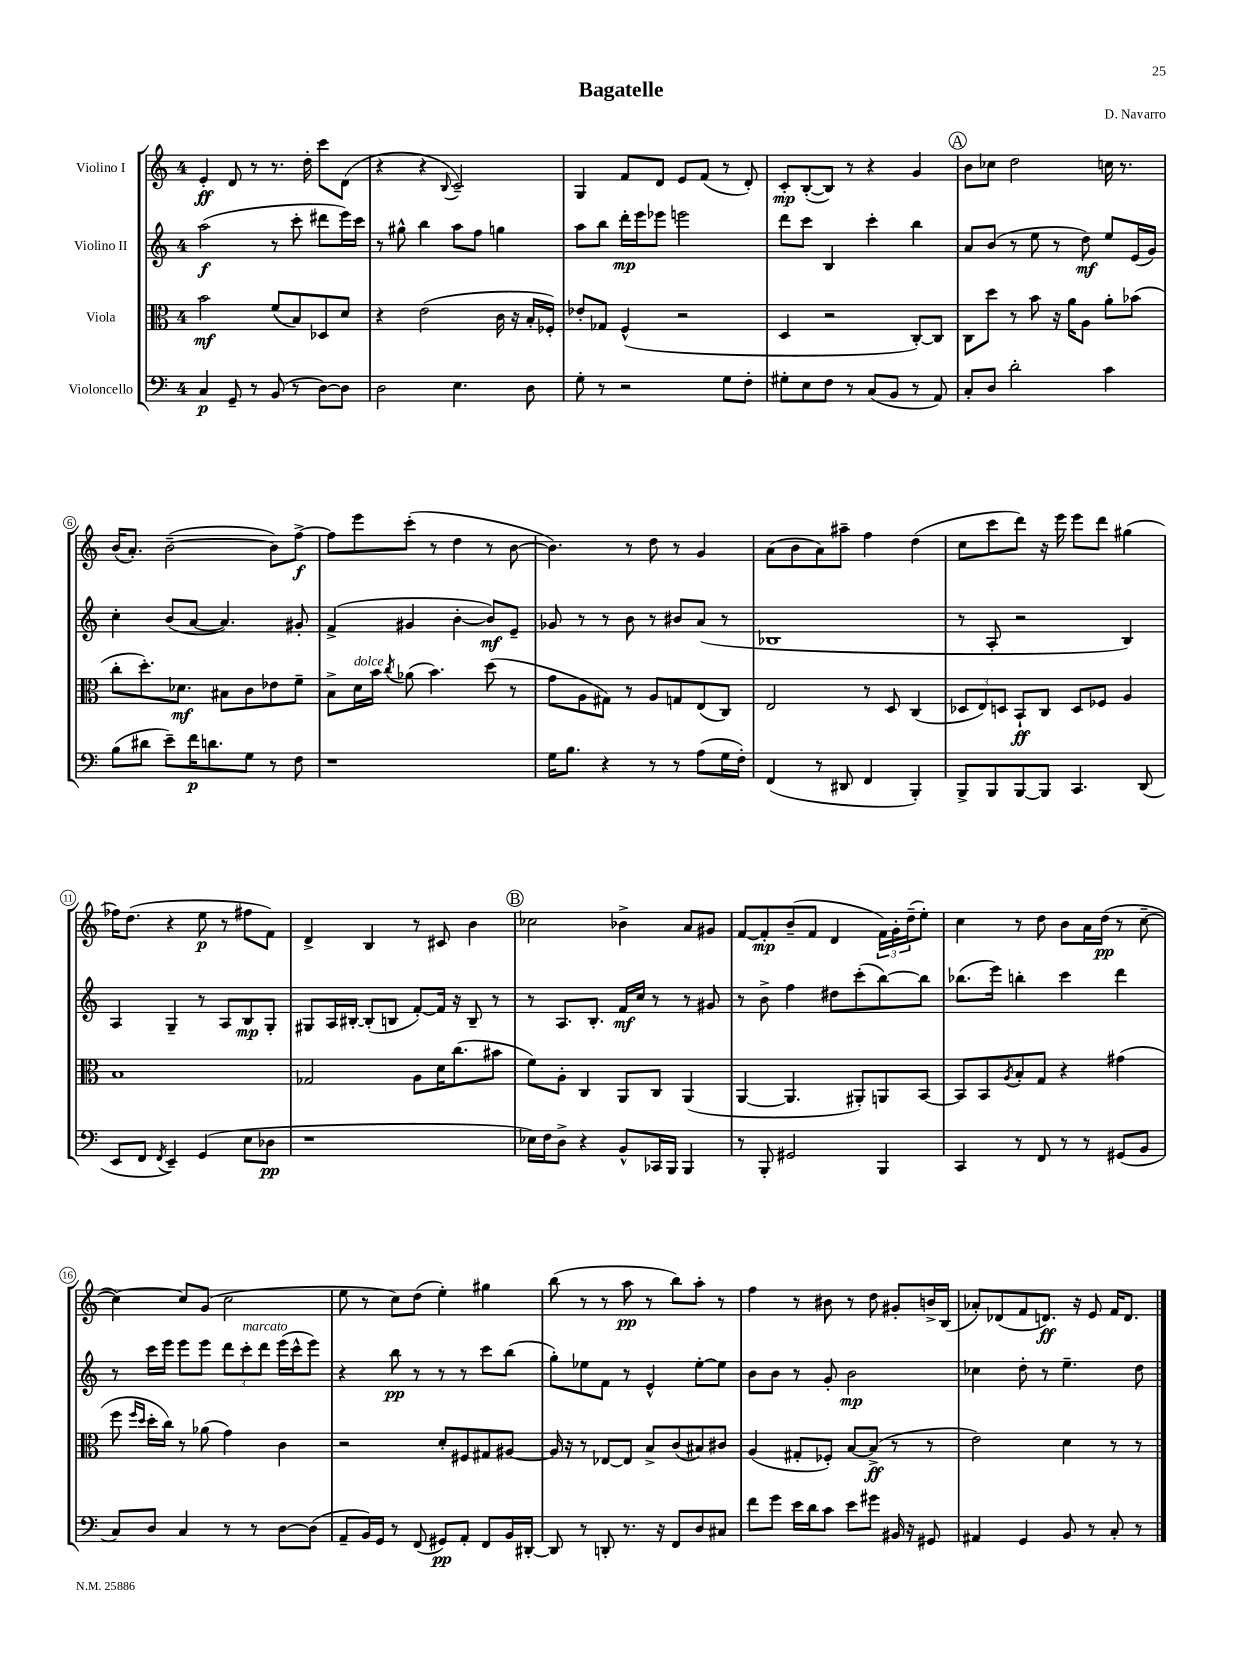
\header { title = "Bagatelle" composer = "D. Navarro" }
<<
\new StaffGroup <<
\new Staff = "s0" \with { instrumentName = "Violino I" } {
    \clef treble \key c \major \once \override Staff.TimeSignature.style = #'single-digit \time 4/4
    e'4-.\ff d'8 r8 r8. d''16-. c'''8 d'8( |
    r4 r4 \appoggiatura { b8 } c'2--) |
    g4 f'8 d'8 e'8 f'8( r8 d'8-.) |
    c'8-.\mp b8~-.( b8) r8 r4 g'4 |
    \mark \markup { \circle "A" } b'8 ces''8 d''2 c''16 r8. |
    b'16( a'8.-.) b'2~--( b'8) f''8~->\f |
    f''8 e'''8 c'''8-.( r8 d''4 r8 b'8~ |
    b'4.) r8 d''8 r8 g'4 |
    a'8( b'8 a'8) ais''8-- f''4 d''4( |
    c''8 c'''8 d'''8) r16 e'''16 e'''8 d'''8 gis''4( |
    fes''16) d''8.( r4 e''8\p r8 fis''8 f'8) |
    d'4-> b4 r8 cis'8 b'4 |
    \mark \markup { \circle "B" } ces''2 bes'4-> a'8 gis'8 |
    f'8~ f'8-.\mp b'8--( f'8 d'4 \tuplet 3/2 { f'16) g'16-. d''16--( } e''8-.) |
    c''4 r8 d''8 b'8 a'16 d''16\pp( r8 c''8~-- |
    c''4~) c''8 g'8( c''2 |
    e''8 r8 c''8) d''8( e''4-.) gis''4 |
    b''8( r8 r8 a''8\pp r8 b''8) a''8-. r8 |
    f''4 r8 bis'8 r8 d''8 gis'8-. b'16-> b16( |
    aes'8-.) des'8( f'8 d'8.\ff) r16 e'8 f'16 d'8. \bar "|." |
}
\new Staff = "s1" \with { instrumentName = "Violino II" } {
    \clef treble \key c \major \once \override Staff.TimeSignature.style = #'single-digit \time 4/4
    a''2\f( r8 c'''8-. dis'''8 e'''16) c'''16 |
    r8 gis''8-^ b''4 a''8 f''8 g''4 |
    a''8 b''8 d'''16-.\mp e'''16 ees'''8 e'''2 |
    d'''8 c'''8 b4 c'''4-. b''4 |
    \mark \markup { \circle "A" } a'8 b'8( r8 e''8 r8 d''8\mf) e''8 e'16( g'16) |
    c''4-. b'8( a'8~ a'4.) gis'8-. |
    f'4->( gis'4 b'4~-. b'8\mf) e'8-- |
    ges'8 r8 r8 b'8 r8 bis'8 a'8( r8 |
    bes1 |
    r8 a8-. r2 b4) |
    a4 g4-- r8 a8 b8\mp g8-. |
    gis8 a16 bis16~-. bis8-.( b8 f'8~-.) f'16 r16 b8-- r8 |
    \mark \markup { \circle "B" } r8 a8. b8.-. f'16\mf c''16 r8 r8 gis'8 |
    r8 b'8-> f''4 dis''8 c'''8-.( b''8~) b''8 |
    bes''8.( e'''16) b''4-. c'''4 d'''4 |
    r8 c'''16 e'''16 e'''8 e'''8 \tuplet 3/2 { d'''8 c'''8-.^\markup { \italic "marcato" } d'''8 } e'''16( c'''16-^ e'''8) |
    r4 b''8\pp r8 r8 r8 c'''8 b''8( |
    g''8-.) ees''8 f'8 r8 e'4-^ ees''8~-. ees''8 |
    b'8 b'8 r8 g'8-. b'2\mp |
    ces''4 d''8-. r8 e''4.-- d''8 \bar "|." |
}
\new Staff = "s2" \with { instrumentName = "Viola" } {
    \clef alto \key c \major \once \override Staff.TimeSignature.style = #'single-digit \time 4/4
    b'2\mf f'8( b8) des8 d'8 |
    r4 e'2( c'16 r16 b16-. fes16-.) |
    ees'8-. ges8 f4-^( r2 |
    d4 r2 c8~-.) c8 |
    \mark \markup { \circle "A" } c8 d''8 r8 b'8 r16 a'16 a8 a'8-. bes'8( |
    c''8-. d''8.-.) des'8.\mf bis8 c'8 ees'8 f'8-- |
    b8-> d'16^\markup { \italic "dolce" } b'16 \acciaccatura { c''8 } aes'8( b'4.) d''8( r8 |
    g'8 a8 gis8) r8 a8 g8 e8( c8) |
    e2 r8 d8 c4( |
    \tuplet 3/2 { des8 e8) d8 } b,8-!\ff c8 d8 fes8 a4 |
    b1 |
    ges2 a8 d'16 c''8.( bis'8 |
    \mark \markup { \circle "B" } f'8) a8-. c4 a,8 c8 a,4( |
    a,4~ a,4. ais,8-.) a,8 b,8~ |
    b,8 b,8 \acciaccatura { a8 } b8-. g8 r4 gis'4( |
    f''8 \grace { f''16 d''16 } d''16-. c''16) r8 aes'8( g'4) c'4 |
    r2 d'8-. fis8 gis8 ais8~ |
    ais16 r16 r8 ees8~ ees8 b8-> c'8( bis8) cis'8 |
    a4( gis8-. fes8-.) b8~ b8->\ff( r8 r8 |
    e'2) d'4 r8 r8 \bar "|." |
}
\new Staff = "s3" \with { instrumentName = "Violoncello" } {
    \clef bass \key c \major \once \override Staff.TimeSignature.style = #'single-digit \time 4/4
    c4\p g,8-- r8 b,8( r8 d8~) d8 |
    d2 e4. d8 |
    g8-. r8 r2 g8 f8-. |
    gis8-. e8 f8 r8 c8( b,8 r8 a,8) |
    \mark \markup { \circle "A" } c8-. d8 d'2-. c'4 |
    b8( dis'8 e'8--) f'16\p d'8. g8 r8 f8 |
    r1 |
    g16 b8. r4 r8 r8 a8( g16 f16-.) |
    f,4( r8 dis,8 f,4 b,,4-.) |
    b,,8-> b,,8 b,,8~ b,,8 c,4. d,8( |
    e,8 f,8 \acciaccatura { f,8 } e,4--) g,4( e8 des8\pp |
    r1 |
    \mark \markup { \circle "B" } ees16) f16 d8-> r4 b,8-^ ces,16 b,,16 b,,4 |
    r8 b,,8-. gis,2 b,,4 |
    c,4 r8 f,8 r8 r8 gis,8( b,8 |
    c8) d8 c4 r8 r8 d8~ d8( |
    a,8-- b,16) g,16 r8 f,8( gis,8\pp) a,8-. f,8 b,16 dis,16~-. |
    dis,8 r8 d,8-. r8. r16 f,8 d8 cis8 |
    f'8 g'8 e'16 d'16 c'8 e'8 gis'8 bis,16 r16 gis,8 |
    ais,4 g,4 b,8 r8 c8-. r8 \bar "|." |
}
>>
>>
\layout { \context { \Score \override BarNumber.stencil = #(make-stencil-circler 0.1 0.3 ly:text-interface::print) } }
